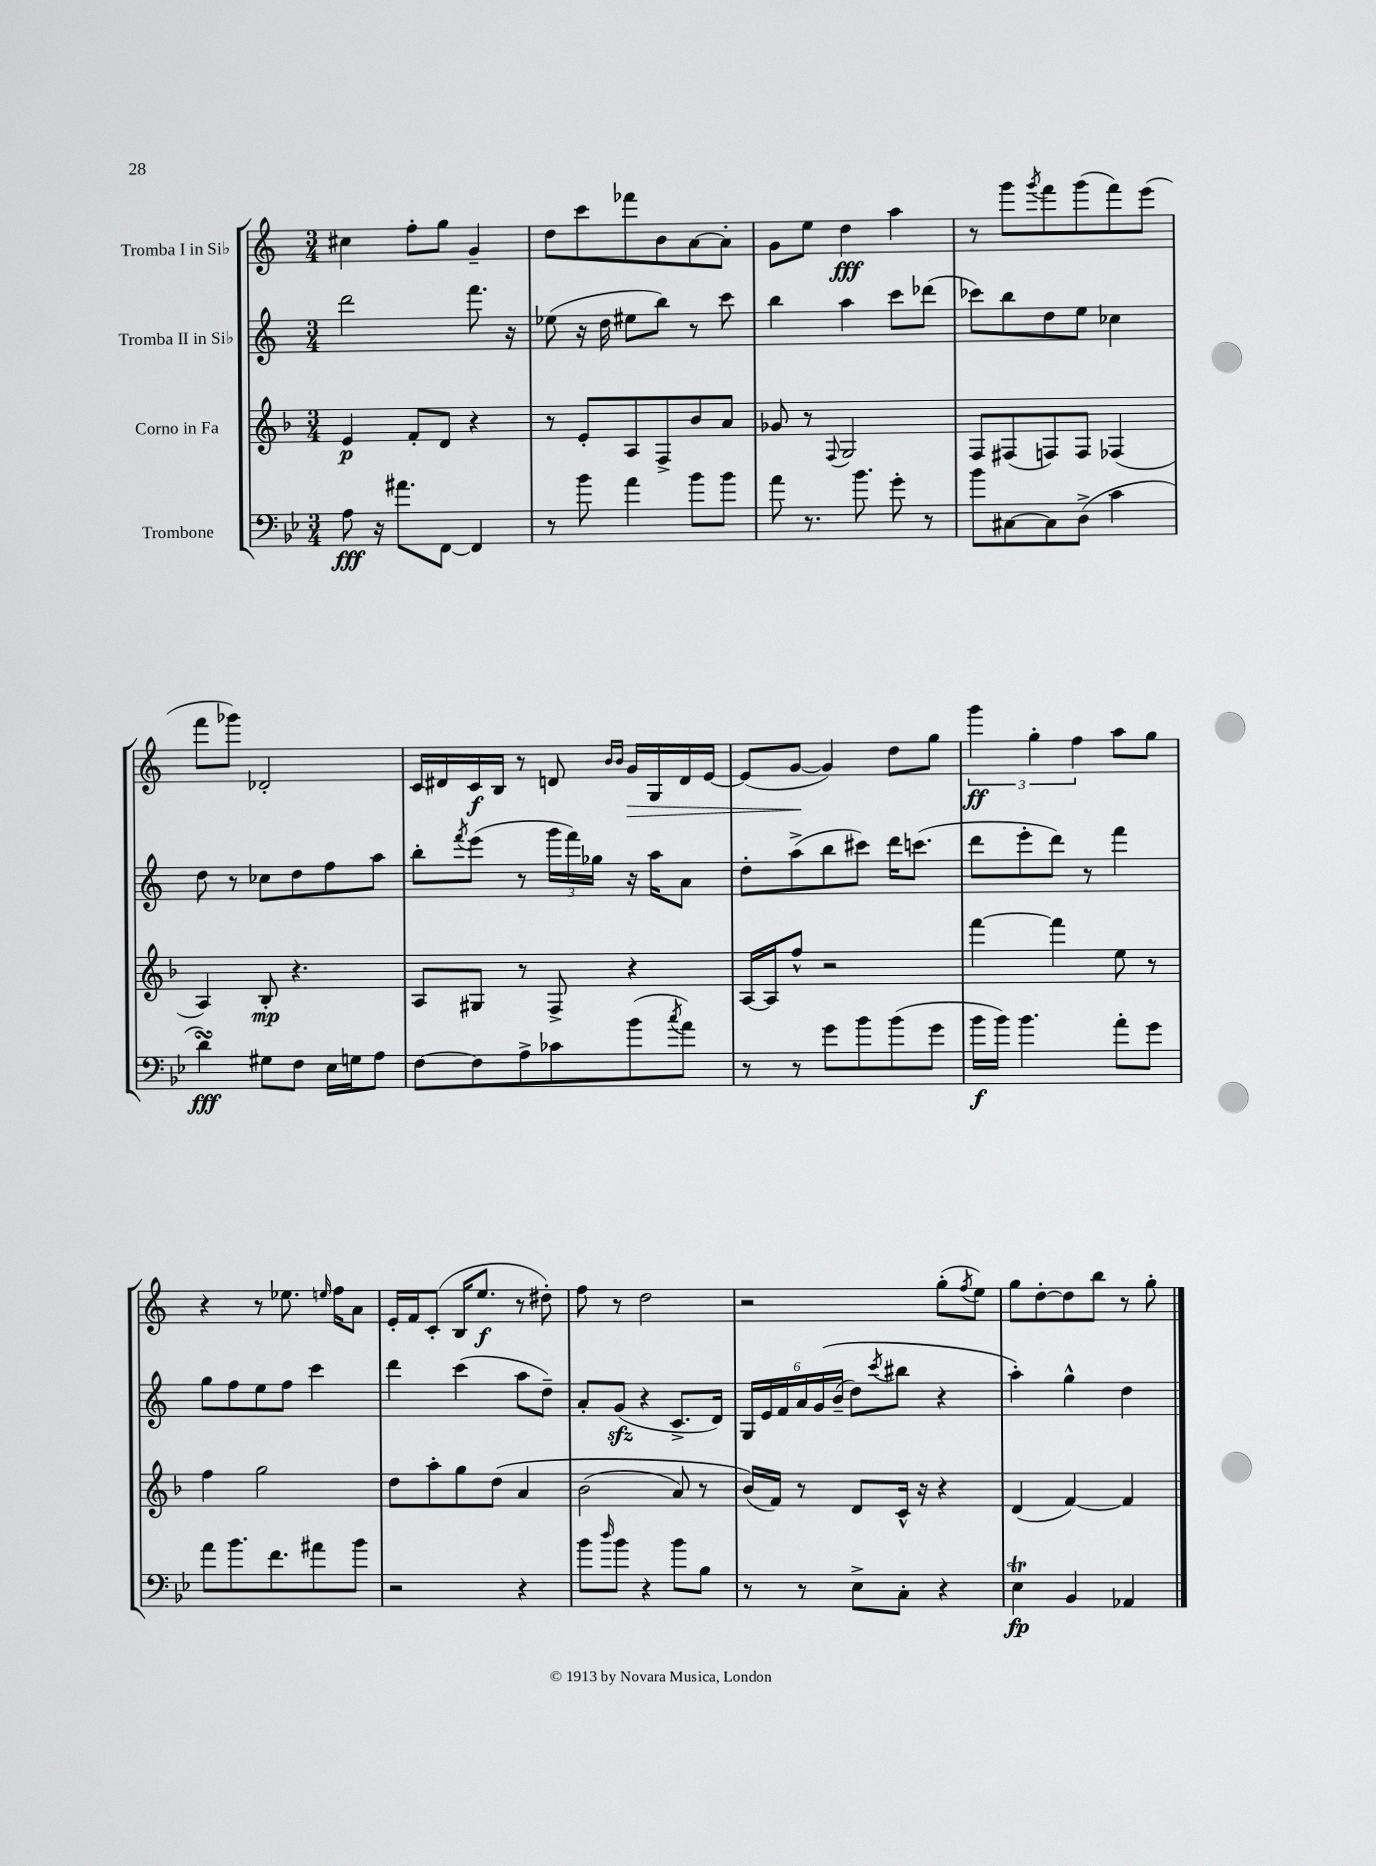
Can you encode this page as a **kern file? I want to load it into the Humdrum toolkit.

**kern	**kern	**kern	**kern
*staff4	*staff3	*staff2	*staff1
*clefF4	*clefG2	*clefG2	*clefG2
*k[b-e-]	*k[b-]	*k[]	*k[]
*M3/4	*M3/4	*M3/4	*M3/4
8A	4e	2ddd	4cc#
16r	.	.	.
8.a#	.	.	.
.	8f'	.	8ff'
[8FF	8d	.	8gg
4FF]	4r	8.fff	4g~
.	.	16r	.
=	=	=	=
8r	8r	(8ee-	8dd
8b-	8e'	16r	8ccc
.	.	16dd	.
4a	8A	8ee#	8fff-
.	8F^	8bb)	8b
8b-	8b-	8r	[8a
8b-	8a	8ccc	8a']
=	=	=	=
8a	8g-	4bb	8g
8.r	8r	.	8ee
.	8qqF	.	.
.	2G	4aa	4dd
8.b-	.	.	.
8g'	.	8ccc	4aa
8r	.	(8ddd-	.
=	=	=	=
8b-	8F	8ccc-)	8r
[8C#	(8F#	8bb	8ggg
.	.	.	8qggg
8C#]	8F)	8dd	8fff
(8D^	8F	8ee	(8ggg
4c	(4F-	4cc-	8fff)
.	.	.	(8eee
=	=	=	=
4d)	4A)	8dd	8fff
.	.	8r	8ggg-)
8G#	8B-'	8cc-	2d-'
8F	4.r	8dd	.
16E-	.	8ff	.
16G	.	.	.
8A	.	8aa	.
=	=	=	=
[8F	8A	8bb'	16c
.	.	.	16d#
.	.	8qfff	.
8F]	8G#	(8eee	16c
.	.	.	16B
8A^	8r	8r	8r
8c-	8F^	24ggg	8d
.	.	24fff)	.
.	.	24gg-	.
.	.	.	16qqb
.	.	.	16qqb
(8b-	4r	16r	16g
.	.	16aa	16G
8qcc	.	.	.
8a)	.	8a	16d
.	.	.	[16e
=	=	=	=
8r	[16A	8dd'	(8e]
.	16A]	.	.
8r	8ff^^	(8aa^	[8g
8g	2r	8bb	4g])
8b-	.	8ccc#)	.
(8b-	.	16ddd	8dd
.	.	(8.ccc	.
8g	.	.	8gg
=	=	=	=
16b-	[4fff	8ddd	6ggg
16b-)	.	.	.
4.b-	.	8eee'	.
.	.	.	6gg'
.	4fff]	8ddd)	.
.	.	.	6ff
.	.	8r	.
8a'	8ee	4fff	8aa
8g	8r	.	8gg
=	=	=	=
8a	4ff	8gg	4r
8.b-	.	8ff	.
.	2gg	8ee	8r
8.f	.	.	.
.	.	8ff	8.ee-
8a#	.	4ccc	.
.	.	.	16qqee
.	.	.	16ff
8b-	.	.	8a
=	=	=	=
2r	8dd	4ddd	16e'
.	.	.	16f
.	8aa'	.	(8c'
.	8gg	(4ccc	16B
.	.	.	8.ee
.	&(8dd	.	.
4r	4a	8aa	8r
.	.	8dd~)	8dd#')
=	=	=	=
8b-	(2b-	8a'	8ff
16qqdd	.	.	.
8b-	.	(8g	8r
4r	.	4r	2dd
8b-	8a)	8.c^	.
8B-	8r	.	.
.	.	16d)	.
=	=	=	=
8r	(16b-&)	24G	2r
.	.	24e	.
.	16f)	.	.
.	.	24f	.
8r	8r	24a	.
.	.	&(24g	.
.	.	(24b~	.
8E-^	8d	8dd)	.
.	.	8qccc	.
8C'	16c^^	8bb#	.
.	16r	.	.
4r	4r	4r	(8gg'
.	.	.	8qff
.	.	.	8ee)
=	=	=	=
4E-	(4d	4aa'&)	8gg
.	.	.	[8dd'
4BB-	[4f)	4gg^^	8dd]
.	.	.	8bb
4AA-	4f]	4dd	8r
.	.	.	8gg'
==	==	==	==
*-	*-	*-	*-
